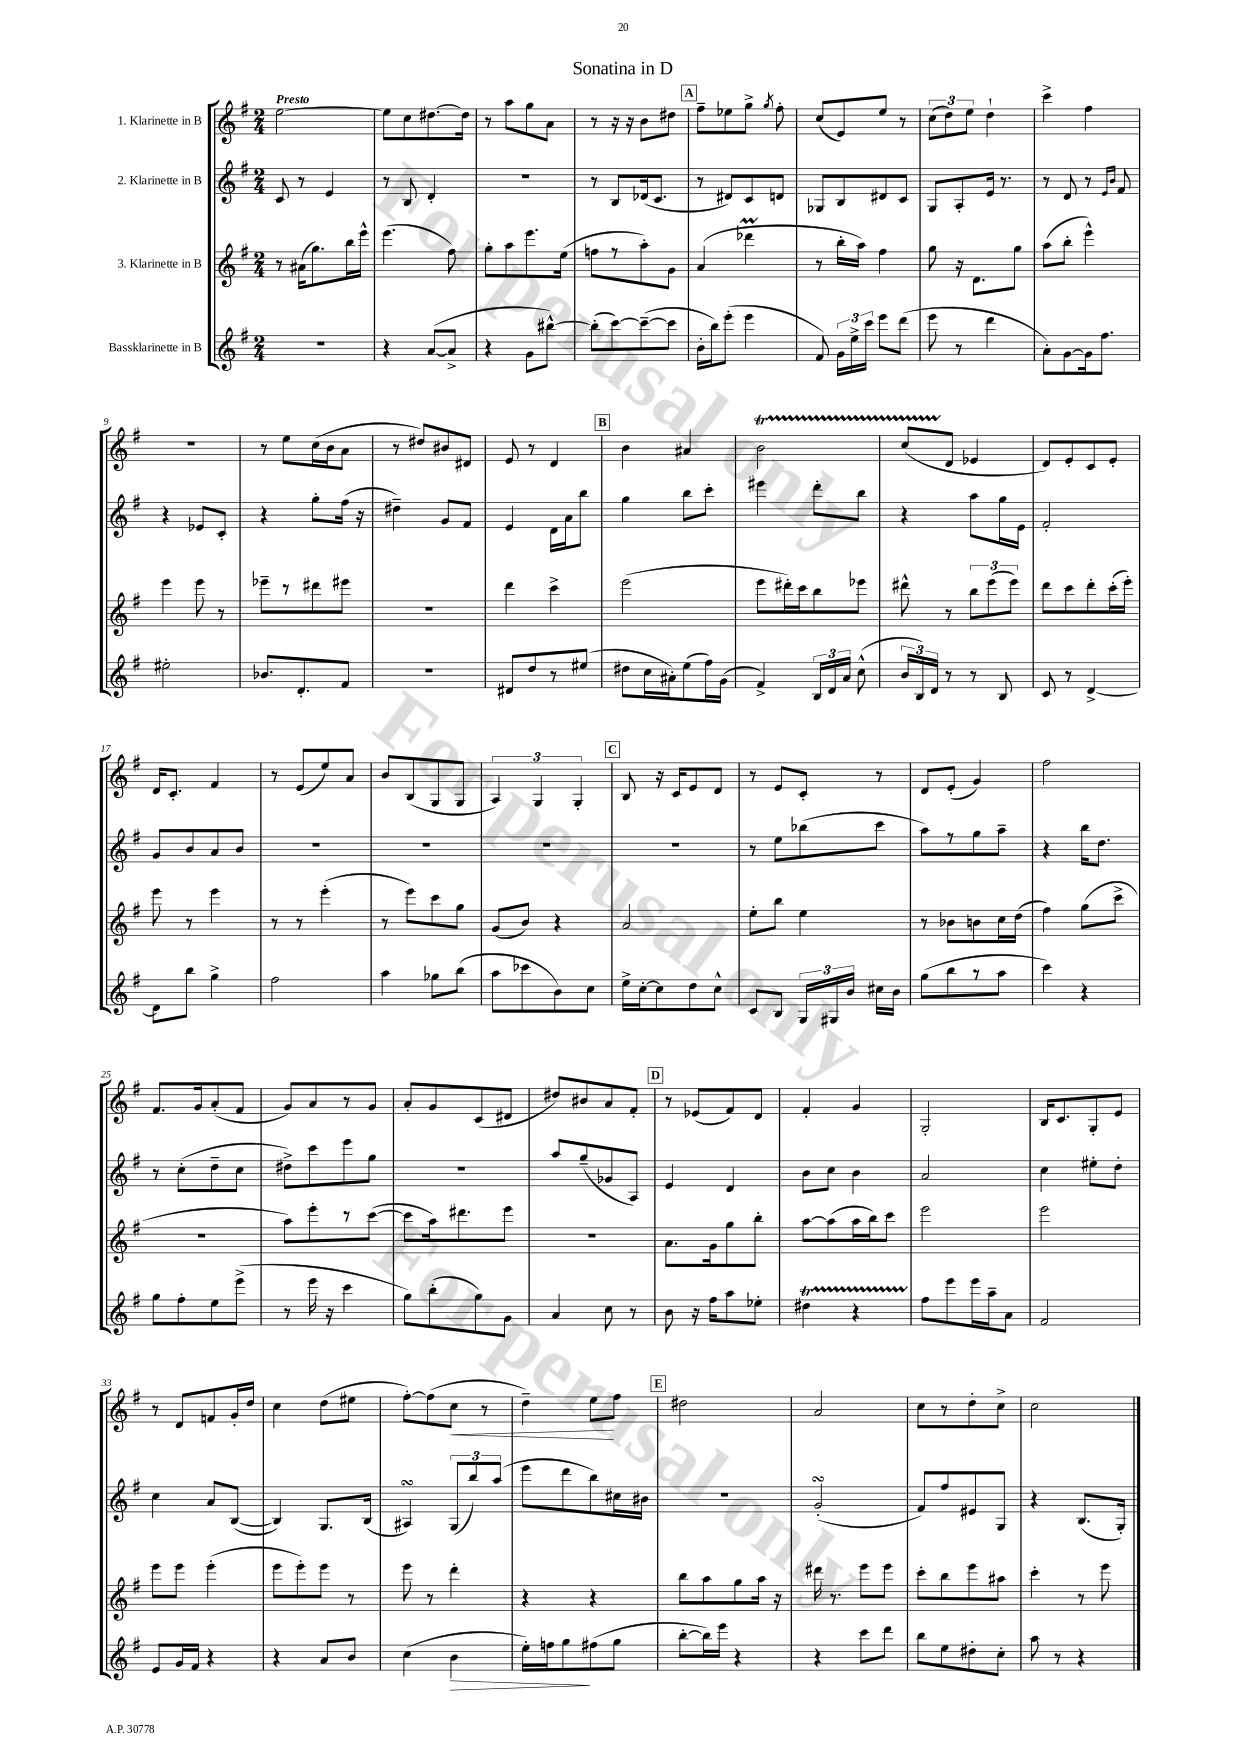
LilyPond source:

\header { title = "Sonatina in D" }
<<
\new StaffGroup <<
\new Staff = "s0" \with { instrumentName = "1. Klarinette in B" } {
    \clef treble \key g \major \numericTimeSignature \time 2/4 \tempo "Presto"
    \autoBeamOff e''2~ |
    e''8[ c''8 dis''8.~ dis''16] |
    r8 a''8[ g''8 a'8] |
    r8 r16 r16 b'8[ dis''8] |
    \mark \markup { \box "A" } fis''8[-- ees''8 g''8]-> \acciaccatura { g''8 } fis''8-. |
    c''8[( e'8) e''8] r8 |
    \tuplet 3/2 { c''8[( d''8) e''8] } d''4-! |
    c'''4-> fis''4 |
    r2 |
    r8 e''8[ c''16( b'16 a'8] |
    r8 dis''8[) bis'8 dis'8] |
    e'8 r8 d'4 |
    \mark \markup { \box "B" } b'4 ais'4 |
    b'2\startTrillSpan |
    c''8[( d'8]\stopTrillSpan ees'4 |
    d'8[) e'8-. c'8 e'8]-. |
    d'16[ c'8.]-. fis'4 |
    r8 e'8[( e''8) a'8] |
    b'8[ b8( g8 g8] |
    \tuplet 3/2 { a4) g4 g4-. } |
    \mark \markup { \box "C" } b8 r16 c'16[ e'8 d'8] |
    r8 e'8[ c'8]-. r8 |
    d'8[ e'8]-.( g'4) |
    fis''2 |
    fis'8.[ g'16 a'8-.( fis'8] |
    g'8[) a'8 r8 g'8] |
    a'8[-. g'8 c'8( dis'8] |
    dis''8[) bis'8 a'8 fis'8]-. |
    \mark \markup { \box "D" } r8 ees'8[( fis'8) d'8] |
    fis'4-. g'4 |
    g2-. |
    b16[ c'8. g8-. e'8] |
    r8 d'8[ f'8 g'16-. d''16] |
    c''4 d''8[( eis''8] |
    fis''8[~-.) fis''8( c''8]\< r8 |
    d''4--) e''8[\! fis''8] |
    \mark \markup { \box "E" } dis''2 |
    a'2 |
    c''8[ r8 d''8-. c''8]-> |
    c''2 \bar "|." |
}
\new Staff = "s1" \with { instrumentName = "2. Klarinette in B" } {
    \clef treble \key g \major \numericTimeSignature \time 2/4
    \autoBeamOff c'8 r8 e'4 |
    r8 b8 d'4-. |
    R2 |
    r8 b8[ des'16( c'8.] |
    \mark \markup { \box "A" } r8 dis'8[) c'8 d'8] |
    ges8[ b8 dis'8 c'8] |
    g8[ a8-. e'16] r8. |
    r8 d'8 r8 \grace { e'16[ b'16] } fis'8 |
    r4 ees'8[ c'8]-. |
    r4 g''8[-. fis''16]( r16 |
    dis''4--) g'8[ fis'8] |
    e'4 d'16[ a'16 b''8] |
    \mark \markup { \box "B" } g''4 b''8[ c'''8]-. |
    eis'''4 d'''8[-. b''8] |
    r4 a''8[ g''16 e'16] |
    fis'2-. |
    g'8[ b'8 a'8 b'8] |
    R2 |
    R2 |
    R2 |
    \mark \markup { \box "C" } R2 |
    r8 e''8[ bes''8( c'''8] |
    a''8[) r8 g''8 a''8]-- |
    r4 b''16[ d''8.] |
    r8 c''8[-.( d''8-- c''8] |
    dis''8[->) c'''8 e'''8 g''8] |
    R2 |
    a''8[ g''8--( ges'8 a8]) |
    \mark \markup { \box "D" } e'4 d'4 |
    b'8[ c''8] b'4 |
    a'2 |
    c''4 eis''8[-. d''8]-. |
    c''4 a'8[ b8]~( |
    b4) g8.[ b16]( |
    ais4\turn) \tuplet 3/2 { g8[( b''8) a''8]( } |
    e'''8[ d'''8 b''8) cis''16 bis'16] |
    \mark \markup { \box "E" } R2 |
    g'2-.\turn( |
    fis'8[) fis''8 eis'8 g8] |
    r4 b8.[( g16]-.) \bar "|." |
}
\new Staff = "s2" \with { instrumentName = "3. Klarinette in B" } {
    \clef treble \key g \major \numericTimeSignature \time 2/4
    \autoBeamOff r8 ais'16[( g''8.) b''16 e'''16]-^ |
    e'''4.( fis''8) |
    g''8[-. a''8 e'''8. e''16]( |
    f''8[ r8 a''8-.) g'8] |
    \mark \markup { \box "A" } a'4( des'''4\prall |
    r8 b''16[-. a''16]) fis''4 |
    g''8 r16 d'8.[ g''8] |
    a''8[( b''8]-. e'''4-^) |
    e'''4 e'''8 r8 |
    ees'''8[-- r8 dis'''8 eis'''8] |
    r2 |
    d'''4 c'''4-> |
    \mark \markup { \box "B" } e'''2( |
    e'''8[ dis'''16-.) c'''16 b''8 ees'''8] |
    dis'''8-^ r8 \tuplet 3/2 { b''8[ e'''8( e'''8]) } |
    d'''8[ c'''8 d'''8-. c'''16-.( e'''16]-.) |
    e'''8 r8 e'''4 |
    r8 r8 e'''4-.( |
    r8 e'''8[) c'''8 g''8] |
    g'8[( b'8]) r4 |
    \mark \markup { \box "C" } a'2 |
    e''8[-. b''8] e''4 |
    r8 bes'8[ b'8 c''16 d''16]( |
    fis''4) g''8[( c'''8]-> |
    r2 |
    a''8[) e'''8-. r8 c'''8]~( |
    c'''8[ a''16) dis'''8. e'''8] |
    r2 |
    \mark \markup { \box "D" } a'8.[ g'16 g''8 b''8]-. |
    a''8[~ a''8( a''16 b''16) c'''8] |
    e'''2 |
    e'''2 |
    e'''8[ e'''8] e'''4-.( |
    e'''8[ e'''8-.) e'''8] r8 |
    e'''8 r8 d'''4-. |
    r4 r4 |
    \mark \markup { \box "E" } b''8[ a''8 g''8 a''16] r16 |
    dis'''16 r8. e'''8[ e'''8] |
    c'''8[-. b''8 e'''8 ais''8] |
    c'''4-. r8 e'''8 \bar "|." |
}
\new Staff = "s3" \with { instrumentName = "Bassklarinette in B" } {
    \clef treble \key g \major \numericTimeSignature \time 2/4
    \autoBeamOff r2 |
    r4 a'8[~( a'8]-> |
    r4 g'8[ bis''8]~-^) |
    bis''8[-.( c'''8~) c'''8~--( c'''8] |
    \mark \markup { \box "A" } b'16[-. b''16) e'''8]-.( e'''4 |
    fis'8) \tuplet 3/2 { g'16[ e''16-> c'''16] } e'''8[ d'''8]( |
    e'''8 r8 d'''4 |
    a'8[-.) g'8~ g'16 fis''8.] |
    eis''2-. |
    bes'8.[ d'8.-. fis'8] |
    r2 |
    dis'8[ d''8 r8 eis''8]( |
    \mark \markup { \box "B" } dis''8[ c''16 ais'16-.) e''8( fis''16) g'16]( |
    fis'4->) \tuplet 3/2 { b16[ d'16 a'16] } c''8-^( |
    \tuplet 3/2 { b'16[ b16) d'16] } r8 r8 b8 |
    c'8 r8 d'4~-> |
    d'8[ b''8] g''4-> |
    fis''2 |
    a''4 ges''8[ b''8]( |
    a''8[ ces'''8 b'8) c''8] |
    \mark \markup { \box "C" } e''16[-> c''16~-. c''8 d''8 c''8]-^ |
    c'8[ b8] \tuplet 3/2 { g16[ gis16 b'16] } cis''16[ b'16] |
    g''8[( b''8 r8 a''8] |
    c'''4) r4 |
    g''8[ fis''8-. e''8 e'''8]->( |
    r8 e'''16 r16 c'''4 |
    g''8[) b''8-.( g''8) g'8] |
    a'4 c''8 r8 |
    \mark \markup { \box "D" } b'8 r16 fis''16[ a''8 ees''8]-. |
    dis''4\startTrillSpan r4 |
    fis''8[\stopTrillSpan e'''8 e'''16 a''16-- a'8] |
    fis'2 |
    e'8[ g'16 fis'16] r4 |
    r4 a'8[ b'8] |
    c''4( b'4\> |
    e''16[-.) f''16 g''8\! fis''8( g''8] |
    \mark \markup { \box "E" } b''8[~-. b''16) e'''16] r4 |
    r4 c'''8[ d'''8] |
    b''8[ e''8 dis''8-. c''8]-. |
    a''8 r8 r4 \bar "|." |
}
>>
>>
